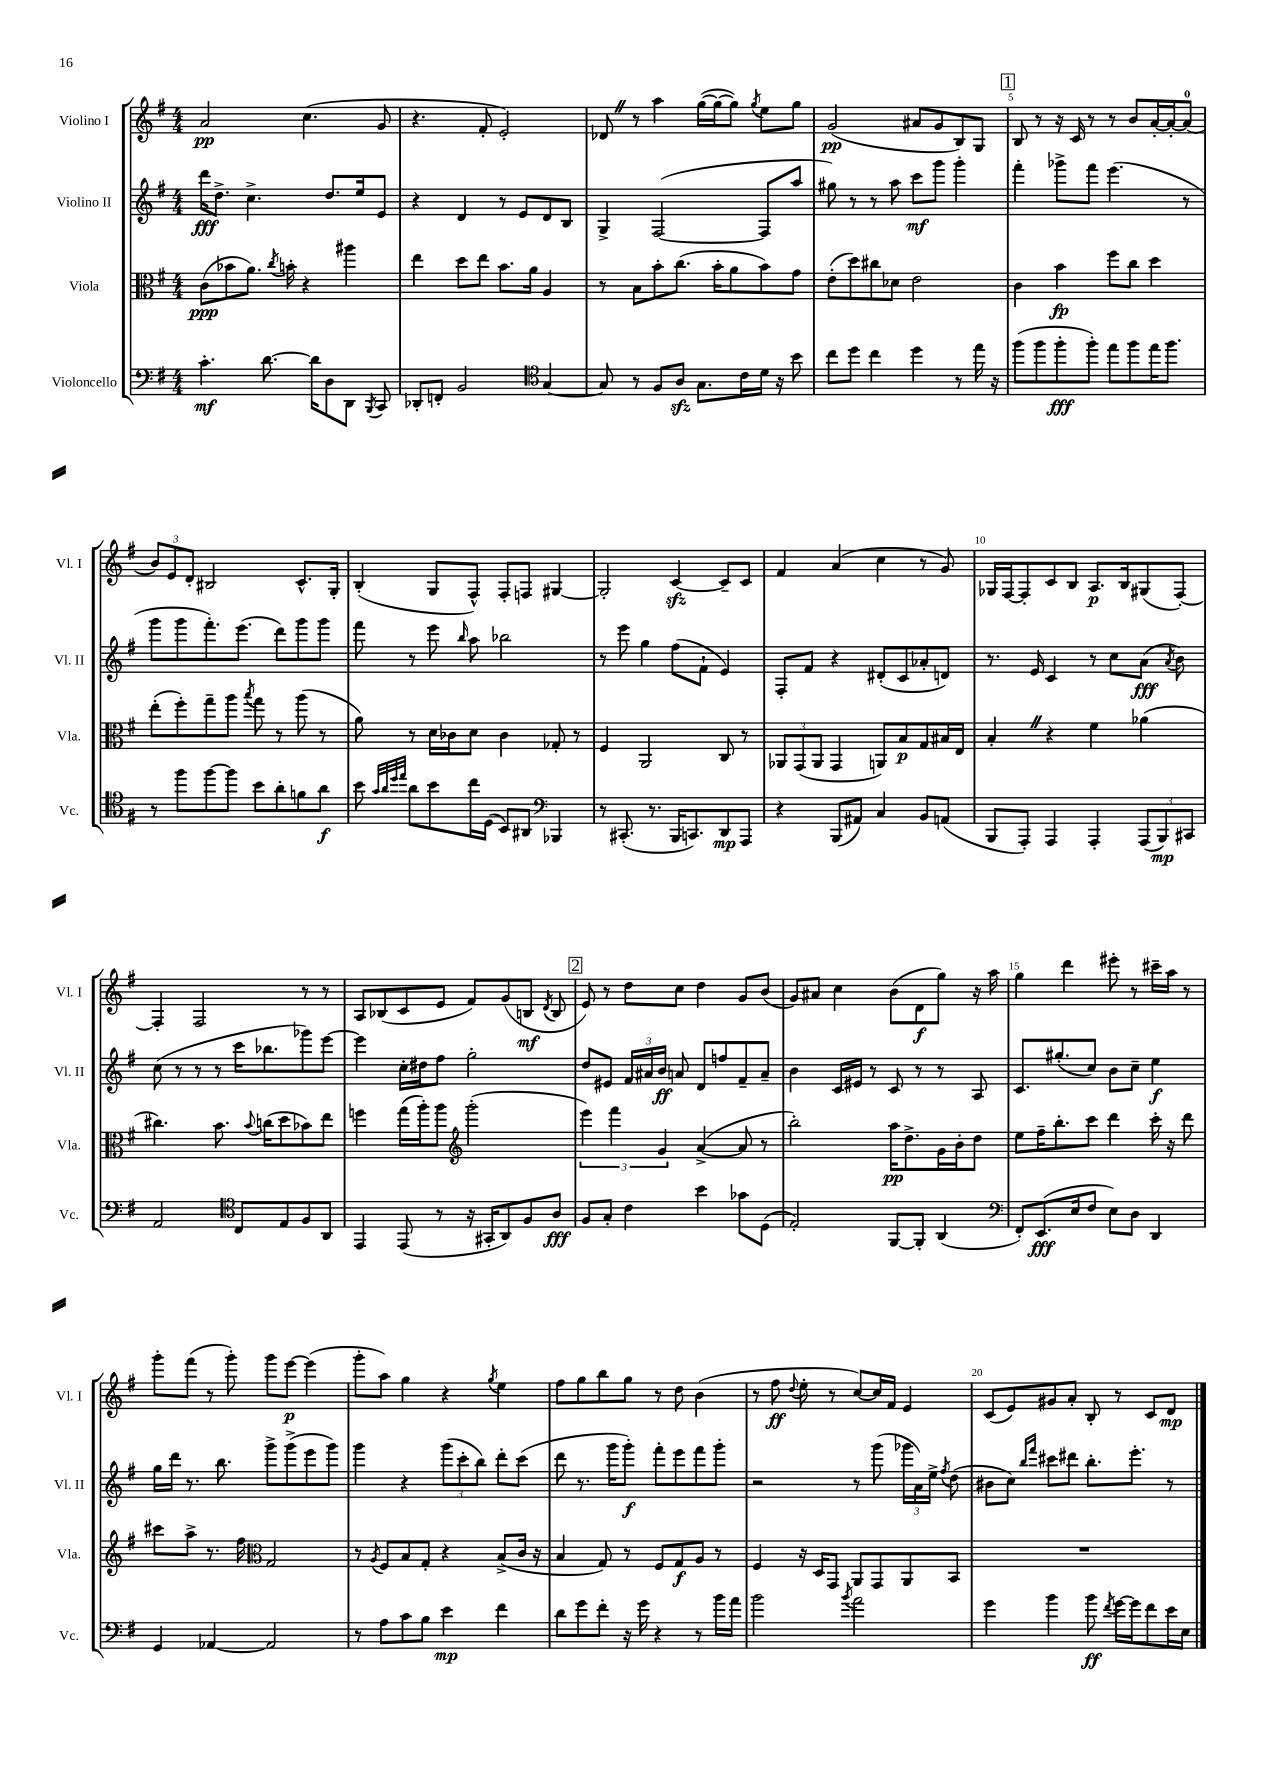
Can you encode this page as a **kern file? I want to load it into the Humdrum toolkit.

**kern	**dynam	**kern	**dynam	**kern	**dynam	**kern	**dynam
*part4	*part4	*part3	*part3	*part2	*part2	*part1	*part1
*staff4	*staff4	*staff3	*staff3	*staff2	*staff2	*staff1	*staff1
*I"Violoncello	*	*I"Viola	*	*I"Violino II	*	*I"Violino I	*
*I'Vc.	*	*I'Vla.	*	*I'Vl. II	*	*I'Vl. I	*
*clefF4	*	*clefC3	*	*clefG2	*	*clefG2	*
*k[f#]	*	*k[f#]	*	*k[f#]	*	*k[f#]	*
*M4/4	*	*M4/4	*	*M4/4	*	*M4/4	*
=1	=1	=1	=1	=1	=1	=1	=1
4.c'\	mf	(8c\L	ppp	16ddd\KL	fff	2a/	pp
.	.	.	.	8.dd^\J	.	.	.
.	.	8b-X\	.	.	.	.	.
.	.	8.a\J)	.	4.cc^\	.	.	.
[8.d\	.	.	.	.	.	.	.
.	.	8qcc/	.	.	.	.	.
.	.	16bn'\	.	.	.	.	.
.	.	4r	.	.	.	(4.cc\	.
16d\KL]	.	.	.	.	.	.	.
8D\	.	.	.	8.dd/L	.	.	.
8DD\J	.	4aa#X\	.	.	.	.	.
.	.	.	.	16ee/k	.	.	.
8qBBB/	.	.	.	.	.	.	.
8CC/	.	.	.	8e/J	.	8g/	.
=2	=2	=2	=2	=2	=2	=2	=2
8DD-X'/L	.	4ee\	.	4r	.	4.r	.
8FFn'/J	.	.	.	.	.	.	.
2BB/	.	8dd\L	.	4d/	.	.	.
.	.	8ee\J	.	.	.	8f#'/	.
.	.	8.b\L	.	8r	.	2e'/)	.
.	.	.	.	8e/L	.	.	.
.	.	16a\Jk	.	.	.	.	.
*clefC4	*	*	*	*	*	*	*
[4G/	.	4A/	.	8d/	.	.	.
.	.	.	.	8B/J	.	.	.
=3	=3	=3	=3	=3	=3	=3	=3
8G/]	.	8r	.	4G^/	.	8d-XZ/	.
8r	.	8B\L	.	.	.	8r	.
8F#/L	.	8b'\	.	([2F#/	.	4aa\	.
8Azz/J	.	(8.cc\J	.	.	.	.	.
8.G\L	.	.	.	.	.	([16gg\LL	.
.	.	16b'\KL	.	.	.	16gg\J_	.
.	.	8a\	.	.	.	8gg\J])	.
16c\L	.	.	.	.	.	.	.
.	.	.	.	.	.	8qgg/	.
16d\JJ	.	8b\)	.	8F#/L]	.	8ee\L	.
16r	.	.	.	.	.	.	.
8b\	.	8g\J	.	8aa/J	.	8gg\J	.
=4	=4	=4	=4	=4	=4	=4	=4
8cc\L	.	(8e'\L	.	8gg#X\)	.	(2g/	pp
8dd\J	.	8dd\)	.	8r	.	.	.
4cc\	.	8cc#X\	.	8r	.	.	.
.	.	8d-X\J	.	8aa\	.	.	.
4dd\	.	2e\	.	8ccc\L	mf	8a#X/L	.
.	.	.	.	8ggg\J	.	8g/	.
8r	.	.	.	4ggg'\	.	8B/)	.
16ee\	.	.	.	.	.	8G/J	.
16r	.	.	.	.	.	.	.
!!LO:REH:place=s1:t=1
=5	=5	=5	=5	=5	=5	=5	=5
(8ff#\L	.	4c\	.	4fff#'\	.	8B/	.
8ff#\	.	.	.	.	.	8r	.
8ff#'\	fff	4b\	fp	8ggg-X^\L	.	16r	.
.	.	.	.	.	.	16c/	.
8ff#'\J)	.	.	.	8fff#\J	.	8r	.
8ee\L	.	8ff#\L	.	(4.eee\	.	8r	.
8ff#\	.	8cc\J	.	.	.	8b/L	.
16ee\K	.	4dd\	.	.	.	[16a'/L	.
8.ff#\J	.	.	.	.	.	16a'/J_	.
.	.	.	.	8r	.	(8a/J]	.
!!LO:LB:g=z
=6	=6	=6	=6	=6	=6	=6	=6
8r	.	(8ee'\L	.	8ggg\L	.	12b/L)	.
.	.	.	.	.	.	12e/	.
8ff#\L	.	8ff#'\)	.	8ggg\	.	.	.
.	.	.	.	.	.	12d'/J	.
[8ff#\	.	8gg~\	.	8.fff#'\)	.	2B#X/	.
8ff#\J]	.	8aa\J	.	.	.	.	.
.	.	.	.	(8.eee\J	.	.	.
.	.	8qbb/	.	.	.	.	.
8b\L	.	8gg\	.	.	.	.	.
8a'\	.	8r	.	8ddd\L)	.	.	.
8fn\	.	(8aa\	.	8ggg\	.	8.c^^/L	.
8a\J	f	8r	.	8ggg\J	.	.	.
.	.	.	.	.	.	16G'/Jk	.
=7	=7	=7	=7	=7	=7	=7	=7
8b\	.	8a\)	.	8fff#\	.	(4B'/	.
32qqg/LLL	.	.	.	.	.	.	.
32qqa/	.	.	.	.	.	.	.
32qqdd/	.	.	.	.	.	.	.
32qqee/JJJ	.	.	.	.	.	.	.
8a\L	.	8r	.	8r	.	.	.
8b\	.	16d\LL	.	8eee\	.	8G/L	.
.	.	16c-X\J	.	.	.	.	.
.	.	.	.	16qqbb/	.	.	.
16cc\L	.	8d\J	.	8aa\	.	8F#^^/J)	.
(16D\JJ	.	.	.	.	.	.	.
8BB/L)	.	4c-\	.	2bb-X\	.	8F#'/L	.
8AA#X/J	.	.	.	.	.	8Fn/J	.
*clefF4	*	*	*	*	*	*	*
4BBB-X/	.	8G-X'/	.	.	.	[4G#X/	.
.	.	8r	.	.	.	.	.
=8	=8	=8	=8	=8	=8	=8	=8
8r	.	4F#/	.	8r	.	2G#'/]	.
(8.CC#X'/	.	.	.	8eee\	.	.	.
.	.	2AA/	.	4gg\	.	.	.
8.r	.	.	.	.	.	.	.
16BBB/KL	.	.	.	(8ff#\L	.	[4czz/	.
8.CCn/)	.	.	.	.	.	.	.
.	.	.	.	8f#`\J	.	.	.
8DD/	mp	8C/	.	4e/)	.	8c~/L]	.
8AAA/J	.	8r	.	.	.	8c/J	.
=9	=9	=9	=9	=9	=9	=9	=9
4r	.	12AA-X/L	.	8F#'/L	.	4f#/	.
.	.	(12GG/	.	.	.	.	.
.	.	.	.	8f#/J	.	.	.
.	.	12AA-/J	.	.	.	.	.
(8BBB/L	.	4GG/	.	4r	.	(4a/	.
8AA#X/J)	.	.	.	.	.	.	.
4C/	.	8AAn/L)	.	(8d#X'/L	.	4cc\	.
.	.	8B/	p	8c/	.	.	.
8BB/L	.	8G/	.	8a-X'/	.	8r	.
(8AAn/J	.	16B#X/L	.	8dn/J)	.	8g/)	.
.	.	16E/JJ	.	.	.	.	.
=10	=10	=10	=10	=10	=10	=10	=10
8BBB/L	.	4B'Z/	.	8.r	.	16G-X/LL	.
.	.	.	.	.	.	[16F#/J	.
8AAA'/J)	.	.	.	.	.	8F#'/]	.
.	.	.	.	16e/	.	.	.
4AAA/	.	4r	.	4c/	.	8c/	.
.	.	.	.	.	.	8B/J	.
4AAA'/	.	4f#\	.	8r	.	8.A/L	p
.	.	.	.	8cc\L	.	.	.
.	.	.	.	.	.	16B/k	.
(12AAA/L	.	(4a-X\	.	(8a\J	fff	(8G#X/	.
12BBB/)	mp	.	.	.	.	.	.
.	.	.	.	8qa/	.	.	.
.	.	.	.	8b\)	.	[8F#'/J)	.
12CC#X/J	.	.	.	.	.	.	.
!!LO:LB:g=z
=11	=11	=11	=11	=11	=11	=11	=11
2AA/	.	4.cc#X\)	.	(8cc\	.	4F#'/]	.
.	.	.	.	8r	.	.	.
.	.	.	.	8r	.	2F#/	.
.	.	8.b\	.	8r	.	.	.
*clefC4	*	*	*	*	*	*	*
8C/L	.	.	.	16ccc\KL	.	.	.
.	.	8qqb/	.	.	.	.	.
.	.	(16ccn\KL	.	8.bb-X\	.	.	.
8E/	.	8dd\	.	.	.	.	.
8F#/	.	8b-X\)	.	8ggg-X\)	.	8r	.
8AA/J	.	8ee\J	.	[8eee\J	.	8r	.
=12	=12	=12	=12	=12	=12	=12	=12
4EE/	.	4ffn\	.	4eee\]	.	8A/L	.
.	.	.	.	.	.	(8B-X/	.
(8EE/	.	(16gg\LL	.	16cc'\LL	.	8c/	.
.	.	16aa'\J)	.	16dd#X\J	.	.	.
8r	.	8aa\J	.	8ff#\J	.	8e/J	.
*	*	*clefG2	*	*	*	*	*
16r	.	(2ggg'\	.	2gg'\	.	8f#/L)	.
16GG#X'/KL	.	.	.	.	.	.	.
8AA/)	.	.	.	.	.	(8g/	.
8F#/	.	.	.	.	.	8Bn/J	mf
.	.	.	.	.	.	8qd/	.
8A/J	fff	.	.	.	.	8B/	.
!!LO:REH:place=s1:t=2
=13	=13	=13	=13	=13	=13	=13	=13
8F#/L	.	6eee\)	.	8dd/L	.	8e/)	.
8G'/J	.	.	.	8e#X/J	.	8r	.
.	.	6fff#\	.	.	.	.	.
4c\	.	.	.	24f#/LL	.	8dd\L	.
.	.	.	.	24a#X/	.	.	.
.	.	6g/	.	24b/JJ	ff	.	.
.	.	.	.	8an/	.	8cc\J	.
4b\	.	([4a^/	.	8d/L	.	4dd\	.
.	.	.	.	8ffn/	.	.	.
8g-X\L	.	8a/]	.	8f#~/	.	8g/L	.
(8D\J	.	8r	.	8a~/J	.	(8b/J	.
=14	=14	=14	=14	=14	=14	=14	=14
2E'/)	.	2bb'\)	.	4b\	.	8g/L)	.
.	.	.	.	.	.	8a#X/J	.
.	.	.	.	16c/LL	.	4cc\	.
.	.	.	.	16e#X/JJ	.	.	.
.	.	.	.	8r	.	.	.
[8FF#/L	.	16aa\KL	pp	8c/	.	(8b\L	.
.	.	8.dd^\	.	.	.	.	.
8FF#'/J]	.	.	.	8r	.	8d\	f
(4AA/	.	16g\L	.	8r	.	8gg\J)	.
.	.	16b'\J	.	.	.	.	.
.	.	8dd\J	.	8A/	.	16r	.
.	.	.	.	.	.	16aa\	.
=15	=15	=15	=15	=15	=15	=15	=15
*clefF4	*	*	*	*	*	*	*
8FF#'/L)	.	8ee\L	.	8.c/L	.	4gg\	.
(8.EE/	fff	16ff#~\K	.	.	.	.	.
.	.	8.bb'\	.	(8.gg#X'/	.	.	.
.	.	.	.	.	.	4ddd\	.
16E/k	.	.	.	.	.	.	.
8F#/J	.	8ccc\J	.	8cc/J)	.	.	.
8E\L)	.	4ddd\	.	8b\L	.	8eee#X'\	.
8D\J	.	.	.	8cc~\J	.	8r	.
4DD/	.	16ccc'\	.	4ee\	f	16ccc#X~\LL	.
.	.	16r	.	.	.	16aa\JJ	.
.	.	8ddd\	.	.	.	8r	.
!!LO:LB:g=z
=16	=16	=16	=16	=16	=16	=16	=16
4GG/	.	8ccc#X\L	.	16gg\LL	.	8ggg'\L	.
.	.	.	.	16ddd\JJ	.	.	.
.	.	8aa^\J	.	8.r	.	(8fff#\J	.
[4AA-X/	.	8.r	.	.	.	8r	.
.	.	.	.	8.bb\	.	.	.
.	.	.	.	.	.	8ggg'\)	.
.	.	16ff#\	.	.	.	.	.
*	*	*clefC3	*	*	*	*	*
2AA-/]	.	2G/	.	8ggg^\L	.	8ggg\L	.
.	.	.	.	(8ggg^\	.	[8eee\J	p
.	.	.	.	8eee\	.	(4eee\]	.
.	.	.	.	8ggg\J)	.	.	.
=17	=17	=17	=17	=17	=17	=17	=17
8r	.	8r	.	4ggg\	.	8ggg'\L	.
.	.	8qA/	.	.	.	.	.
8A\L	.	8F#/L	.	.	.	8aa\J)	.
8c\	.	8B/	.	4r	.	4gg\	.
8B\J	.	8G'/J	.	.	.	.	.
4e\	mp	4r	.	(12ggg\L	.	4r	.
.	.	.	.	12ccc'\	.	.	.
.	.	.	.	12bb\J)	.	.	.
.	.	.	.	.	.	8qgg/	.
4f#\	.	(8B^/L	.	8ddd'\L	.	4ee\	.
.	.	16c/Jk	.	(8ccc\J	.	.	.
.	.	16r	.	.	.	.	.
=18	=18	=18	=18	=18	=18	=18	=18
8d\L	.	4B/	.	8ddd\	.	8ff#\L	.
8g\	.	.	.	8.r	.	8gg\	.
8f#'\J	.	8G/)	.	.	.	8bb\	.
.	.	.	.	16ggg\KL	.	.	.
16r	.	8r	.	8ggg'\J)	f	8gg\J	.
16g\	.	.	.	.	.	.	.
4r	.	8F#/L	.	8fff#'\L	.	8r	.
.	.	8G/	f	8eee\	.	8dd\	.
8r	.	8A/J	.	8fff#\	.	(4b\	.
16b\LL	.	8r	.	8ggg'\J	.	.	.
16a\JJ	.	.	.	.	.	.	.
=19	=19	=19	=19	=19	=19	=19	=19
2b\	.	4F#/	.	2r	.	8r	.
.	.	.	.	.	.	8ff#\	ff
.	.	.	.	.	.	8qqdd/	.
.	.	16r	.	.	.	8ee'\	.
.	.	16D/KL	.	.	.	.	.
.	.	8GG/J	.	.	.	8r	.
8qb/	.	.	.	.	.	.	.
2a\	.	8AA/L	.	8r	.	[8cc/L)	.
.	.	8GG/	.	(8ggg\	.	16cc/L]	.
.	.	.	.	.	.	16f#/JJ	.
.	.	8AA/	.	24ggg-X\LL	.	4e/	.
.	.	.	.	24a\)	.	.	.
.	.	.	.	24ee^\JJ	.	.	.
.	.	.	.	8qff#/	.	.	.
.	.	8BB/J	.	(8dd\	.	.	.
=20	=20	=20	=20	=20	=20	=20	=20
4g\	.	1r	.	8b#X\L	.	(8c/L	.
.	.	.	.	8cc\J)	.	8e/)	.
.	.	.	.	16qqbb/LL	.	.	.
.	.	.	.	16qqfff#/JJ	.	.	.
4b\	.	.	.	8ccc#X\L	.	8g#X/	.
.	.	.	.	8ddd#X\J	.	8a'/J	.
8b\	ff	.	.	8.bb'\L	.	8B'/	.
8qf#/	.	.	.	.	.	.	.
[16g\LL	.	.	.	.	.	8r	.
16g\J]	.	.	.	8.eee'\J	.	.	.
8f#\	.	.	.	.	.	8c/L	.
16e\L	.	.	.	8r	.	8d/J	mp
16E\JJ	.	.	.	.	.	.	.
==	==	==	==	==	==	==	==
*-	*-	*-	*-	*-	*-	*-	*-
